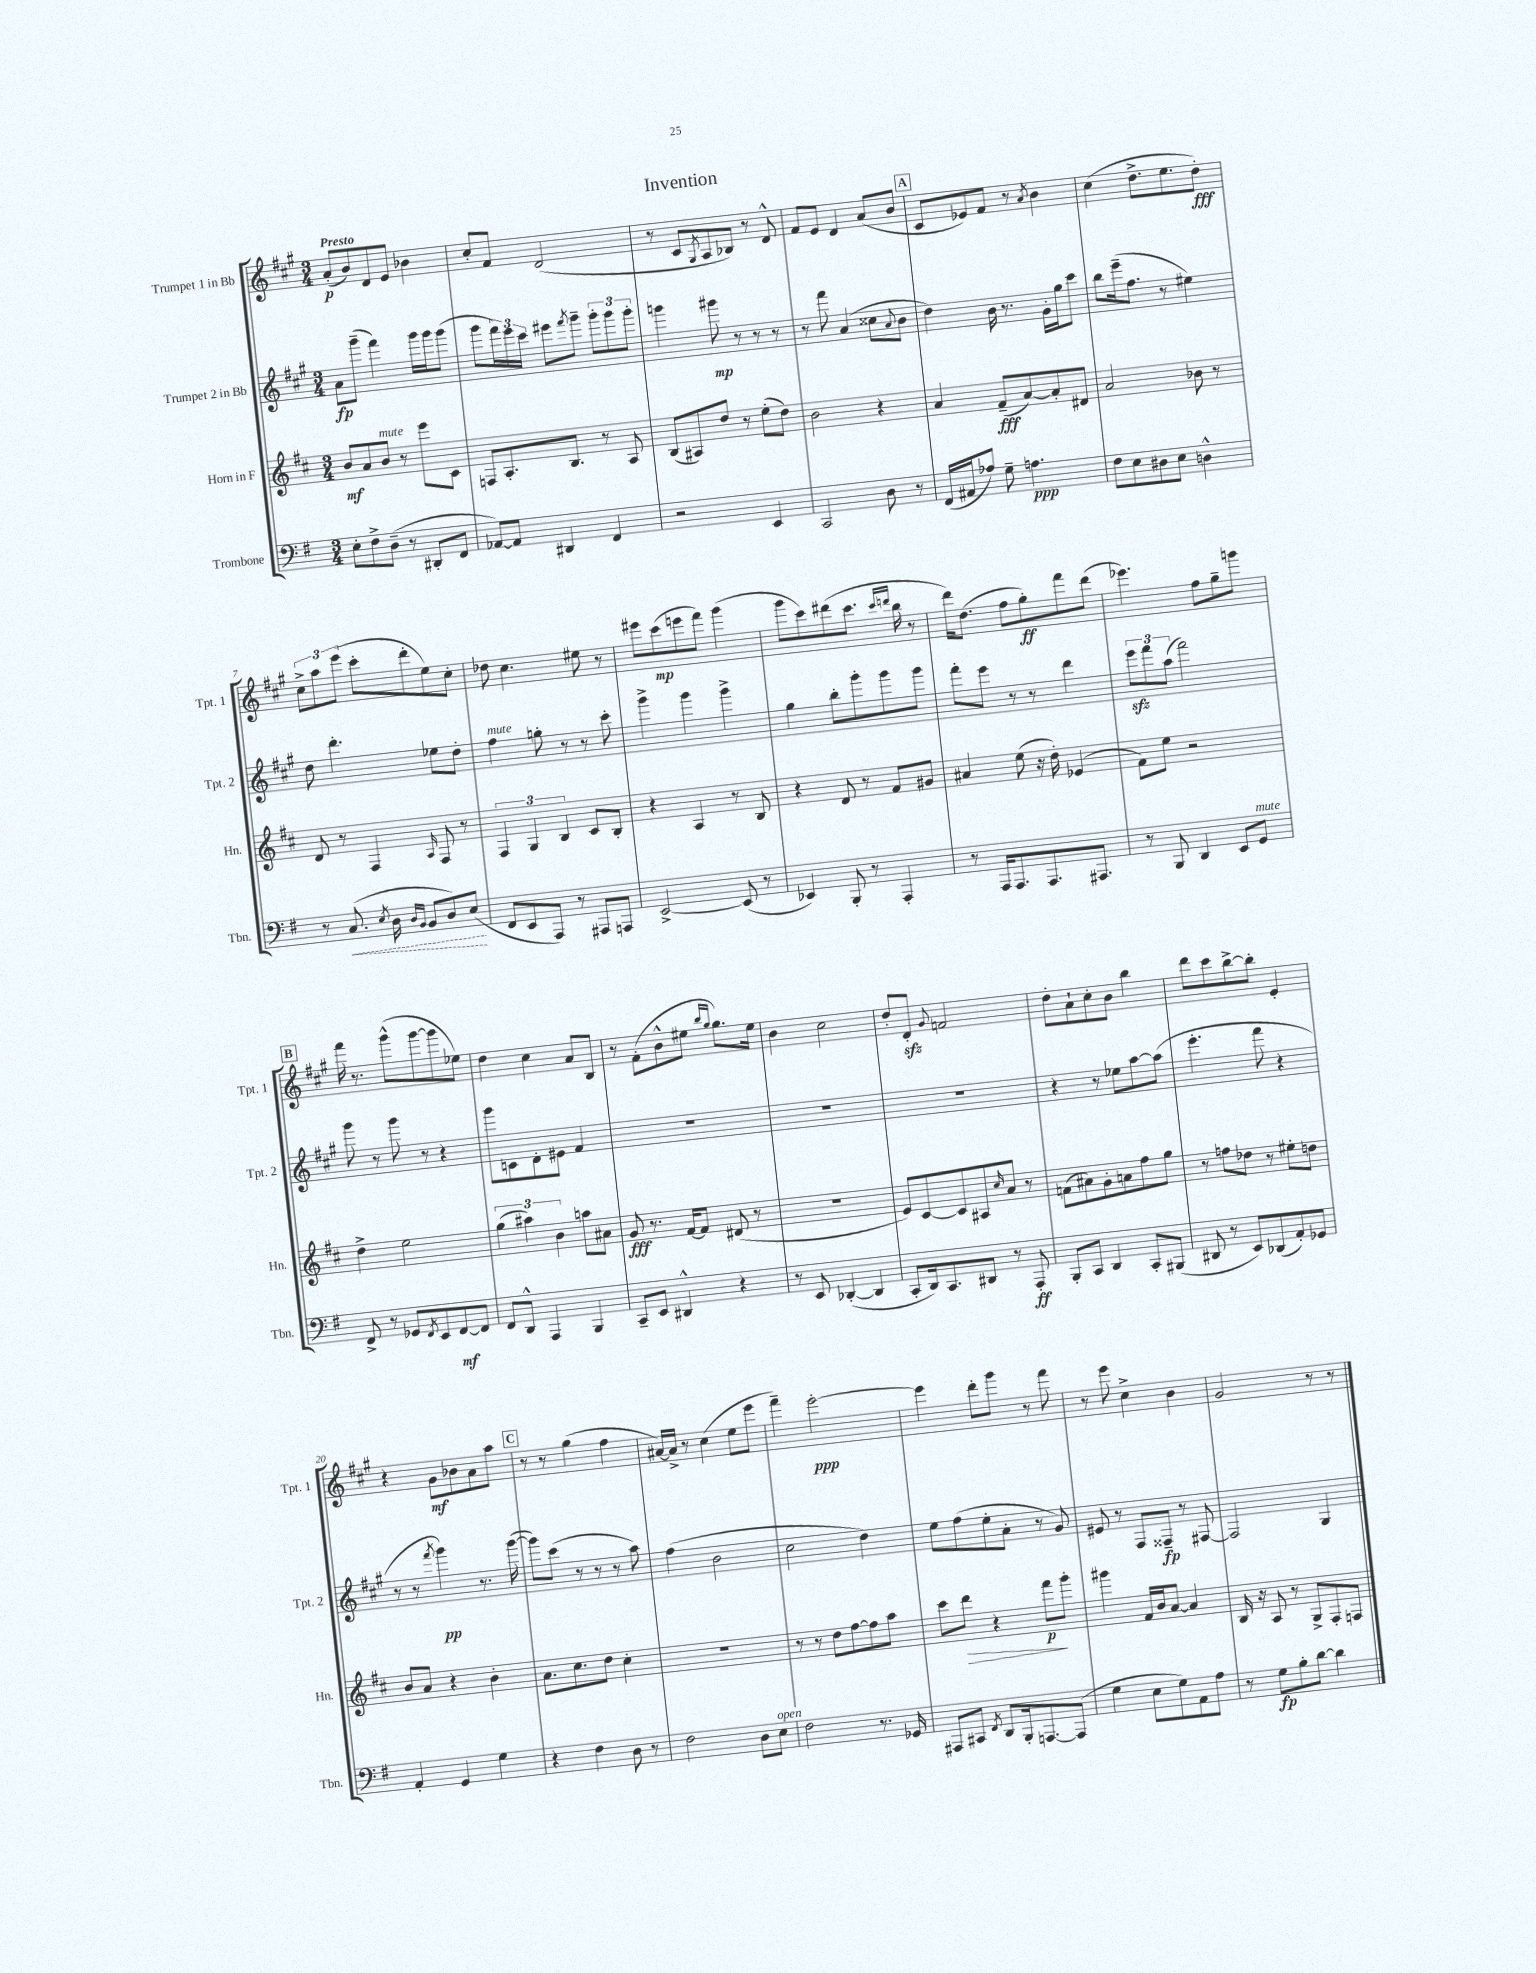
\header { title = "Invention" }
<<
\new StaffGroup <<
\new Staff = "s0" \with { instrumentName = "Trumpet 1 in Bb" shortInstrumentName = "Tpt. 1" } {
    \clef treble \key a \major \numericTimeSignature \time 3/4 \tempo "Presto"
    a'8-.\p( b'8) d'8 e'8 bes'4 |
    cis''8-. fis'8 d'2( |
    r8 cis'8 \acciaccatura { gis8 } a8 bes8) r8 d'8-^ |
    fis'8 e'8 d'4 a'8( b'8 |
    \mark \markup { \box "A" } cis'8 ees'8) fis'8 r8 \acciaccatura { a'8 } b'4 |
    cis''4( d''8.-> e''8. d''8-.\fff) |
    \tuplet 3/2 { cis''8-> a''8 e'''8( } cis'''8-. d'''8-. e''8) cis''8-. |
    des''8 cis''4. eis''8 r8 |
    eis'''8 cis'''8\mp( e'''8 fis'''8) gis'''4( |
    gis'''8 cis'''8) dis'''8( cis'''8. \grace { cis'''16 d'''16 } b''16 r8 |
    d'''16) d''8.( fis''8 gis''8-.\ff) fis'''8 d'''8( |
    ees'''4.) fis''8 gis''8-- g'''8 |
    \mark \markup { \box "B" } fis'''16 r8. gis'''8-^( gis'''8~ gis'''8 ees''8) |
    d''4 cis''4 a'8 b8 |
    r8 fis'8-.( b'8-^ eis''8 \grace { b''16 gis''16 } gis''8.) eis''16 |
    b'4 cis''2 |
    d''8-. d'8-.\sfz \appoggiatura { gis'8 } f'2 |
    d''8-. a'8-! cis''8-. b'8 b''4 |
    d'''8 cis'''8 b''8~-> b''8-. e'4-. |
    r4 gis'8\mf bes'8 a'8 a''8 |
    \mark \markup { \box "C" } r8 r8 gis''4( fis''4 |
    ais'16~) ais'16-> r8 cis''4( e''8 e'''8 |
    fis'''4--) e'''2~-.\ppp |
    e'''4 d'''8-. gis'''8 r8 fis'''8 |
    r8 e'''8 cis''4-> b'4 |
    gis'2 r8 r8 \bar "|." |
}
\new Staff = "s1" \with { instrumentName = "Trumpet 2 in Bb" shortInstrumentName = "Tpt. 2" } {
    \clef treble \key a \major \numericTimeSignature \time 3/4
    a'8\fp gis'''8--( fis'''4) gis'''16 gis'''16 gis'''8( |
    gis'''8 \tuplet 3/2 { fis'''16) e'''16 cis'''16 } eis'''8 \acciaccatura { fis'''8 } gis'''8-- \tuplet 3/2 { gis'''8-. gis'''8 gis'''8-. } |
    g'''4 gis'''8\mp r8 r8 r8 |
    r8 fis'''8 a'4( cisis''8 \appoggiatura { a'8 } b'8 |
    \mark \markup { \box "A" } d''4) b'16 r8. gis'16-. gis''16 cis'''8 |
    b''8 e'''16--( fis''8. r8 eis''4) |
    d''8 d'''4.-. ees''8 d''8-. |
    fis''4^\markup { \italic "mute" } g''8-. r8 r8 cis'''8-. |
    gis'''4-> gis'''4 gis'''4-> |
    gis''4 b''8-. gis'''8-. gis'''8 gis'''8 |
    fis'''8-. e'''8 r8 r8 d'''4 |
    \tuplet 3/2 { e'''8\sfz fis'''8 a''8( } fis'''2) |
    \mark \markup { \box "B" } gis'''8 r8 gis'''8 r8 r4 |
    gis'''8 c'8 d'8-. eis'8 fis'4 |
    R2. |
    R2. |
    R2. |
    r4 r8 ees''8 a''8~ a''8( |
    e'''4.-. fis'''8 r4 |
    r8 r8 \acciaccatura { fis'''8 } gis'''4\pp) r8. gis'''16~( |
    \mark \markup { \box "C" } gis'''8) cis'''8( r8 r8 r8 a''8) |
    fis''4( b'2 |
    cis''2 d''4) |
    e''8 fis''8( e''8-. a'8-. r8 gis'8) |
    eis'8 r8 fis8 fisis8--\fp r8 fis8~ |
    fis2 gis4 \bar "|." |
}
\new Staff = "s2" \with { instrumentName = "Horn in F" shortInstrumentName = "Hn." } {
    \clef treble \key d \major \numericTimeSignature \time 3/4
    b'8\mf a'8 b'8^\markup { \italic "mute" } r8 e'''8 cis'8 |
    f8 a8.-. b8. r8 a8 |
    b8( ais8) d''8 r8 e''8-.( d''8) |
    b'2 r4 |
    \mark \markup { \box "A" } a'4 fis'8--\fff( a'8~) a'8-. dis'8 |
    a'2 bes'8 r8 |
    d'8 r8 fis4 \grace { a16 } fis8 r8 |
    \tuplet 3/2 { fis4 g4 b4 } cis'8 b8-. |
    r4 a4 r8 b8 |
    r4 d'8 r8 fis'8 gis'8 |
    ais'4 e''8( r16 d''16-.) ees'4( |
    fis'8) e''8 r2 |
    \mark \markup { \box "B" } d''4-> e''2 |
    \tuplet 3/2 { g''4( ais''4) b'4 } a''8 ais'8 |
    g'8\fff r8. fis'16~ fis'8 dis'8( r8 |
    R2. |
    e'8) cis'8~ cis'8 ais8 \grace { cis''16 } a'8 r8 |
    f'8( ais'8) g'8-. a'8 fis''8 g''8 |
    r8 f''8 des''8 r8 eis''8-. d''8 |
    b'8 a'8 r4 b'4-. |
    \mark \markup { \box "C" } a'8. cis''8. d''8 cis''4-. |
    R2. |
    r8 r8 d''8 fis''8~ fis''8 a''8 |
    cis'''8 d'''8\> r4 fis'''8\p\! g'''8-. |
    gis'''4 fis'16 b'16 a'8~ a'4 |
    b16 r16 a8 r8 g8-> fis8-. f8 \bar "|." |
}
\new Staff = "s3" \with { instrumentName = "Trombone" shortInstrumentName = "Tbn." } {
    \clef bass \key g \major \numericTimeSignature \time 3/4
    e8-. fis8-> d8--( r8 dis,8-. fis,8 |
    aes,8~) aes,8 dis,4 fis,4 |
    r2 e,4 |
    c,2 d8 r8 |
    \mark \markup { \box "A" } fis,16( ais,16 aes8) g8-- a4.\ppp |
    fis8 e8 dis8 e8 d4-^ |
    r8 \once \override Hairpin.style = #'dashed-line c8.\<( \acciaccatura { e8 } d16 \grace { d16 b,16 } b,8 d8) e8\!( |
    fis,8 e,8 a,,8) r8 ais,,8 a,,8 |
    e,2~-> e,8( r8 |
    ees,4) b,,8-. r8 a,,4-. |
    r8 a,,16 a,,8. a,,8. ais,,8. |
    r8 b,,8 d,4 e,8 g,8^\markup { \italic "mute" } |
    \mark \markup { \box "B" } fis,8-> r8 ges,8 \acciaccatura { fis,8 } e,8 fis,8~\mf fis,8 |
    fis,8 d,8-^ a,,4 b,,4 |
    c,8-- e,8 dis,4-^ r4 |
    r8 e,8 des,4~-.( des,4 |
    c,8-. d,16) c,8. dis,8 r8 a,,8-.\ff |
    b,,8-. c,8 d,4 c,8-. bis,,8( |
    dis,8 r8 e,8) des,8( a,8-.) ges,8 |
    a,4-. g,4 g4 |
    \mark \markup { \box "C" } r4 fis4 d8 r8 |
    fis2 d8 e8^\markup { \italic "open" } |
    fis2 r8. ges,16 |
    ais,,8 cis,8 \acciaccatura { fis,8 } d,8 b,,16-. a,,8.~ a,,8( |
    g4 e8 g8) a,8 a8 |
    r8 g8\fp b8-. d'8~ d'4 \bar "|." |
}
>>
>>
